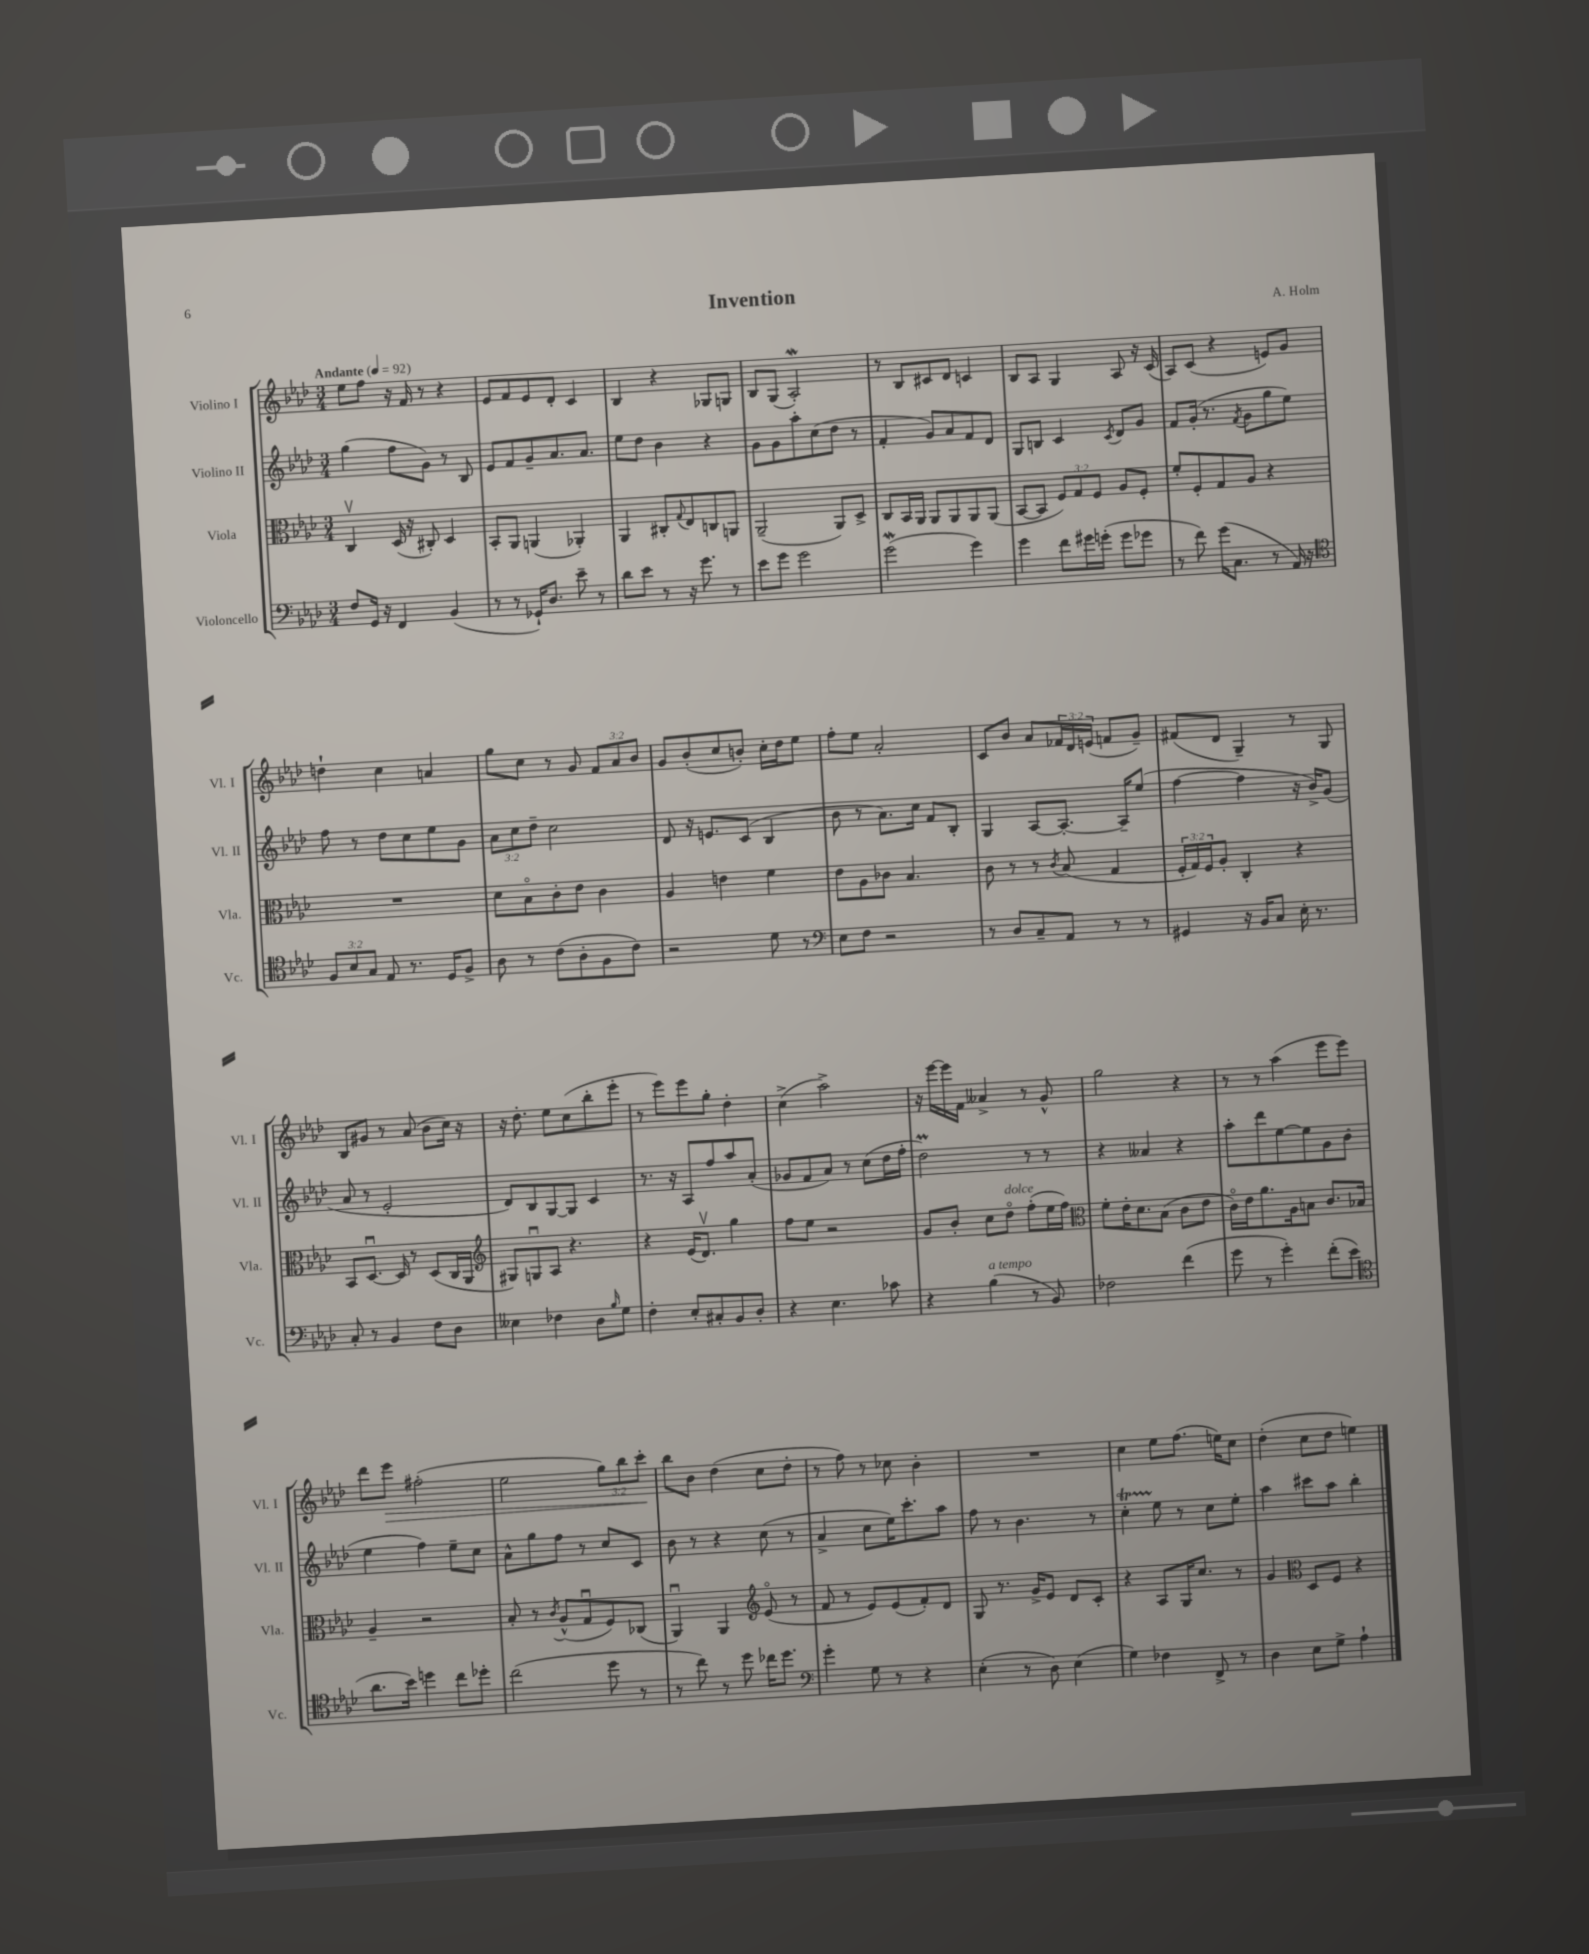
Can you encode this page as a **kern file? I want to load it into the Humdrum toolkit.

**kern	**kern	**kern	**kern	**dynam
*part4	*part3	*part2	*part1	*part1
*staff4	*staff3	*staff2	*staff1	*staff1
*I"Violoncello	*I"Viola	*I"Violino II	*I"Violino I	*
*I'Vc.	*I'Vla.	*I'Vl. II	*I'Vl. I	*
*clefF4	*clefC3	*clefG2	*clefG2	*
*k[b-e-a-d-]	*k[b-e-a-d-]	*k[b-e-a-d-]	*k[b-e-a-d-]	*
*M3/4	*M3/4	*M3/4	*M3/4	*
*MM92	*MM92	*MM92	*MM92	*
=1	=1	=1	=1	=1
!	!	!	!LO:TX:a:B:t=Andante	!
8F/L	4Cv/	(4gg\	8ee-\L	.
16GG/Jk	.	.	8ff\J	.
16r	.	.	.	.
4FF/	(16D-/	8ff\L	16r	.
.	16r	.	16f/	.
.	8C#X'/)	8g\J)	8r	.
(4BB-/	4D-/	8r	4r	.
.	.	8B-/	.	.
=2	=2	=2	=2	=2
8r	8BB-'/L	8e-/L	8e-/L	.
8r	8AA-/J	8f/	8f/	.
16GG-X`/KL)	(4AAn/	8g~/	8e-/	.
8.D-/J	.	.	.	.
.	.	8.a-/	8d-'/J	.
8e-~\	4AA-X'/)	.	4c/	.
.	.	8.a-/J	.	.
8r	.	.	.	.
=3	=3	=3	=3	=3
8d-\L	4AA-/	8ee-\L	4B-/	.
8e-\J	.	8dd-\J	.	.
8r	8C#X'/L	4b-\	4r	.
.	8qqG/	.	.	.
16r	8E-/	.	.	.
8.g\	.	.	.	.
.	8Cn/	4r	8G-X/L	.
8r	8AAn/J	.	8Gn/J	.
=4	=4	=4	=4	=4
8e-\L	(2AA-~/	8g\L	8B-/L	.
8g\J	.	8g\	(8G/J	.
2g\	.	8aa-'\	2A-w'/)	.
.	.	(8cc\	.	.
.	8AA-/L)	8dd-\J	.	.
.	8D-^/J	8r	.	.
=5	=5	=5	=5	=5
(2gW\	8C/L	4f'/	8r	.
.	16BB-/L	.	8B-/L	.
.	16AA-/JJ	.	.	.
.	8AA-/L	8g/L)	8c#X/	.
.	8AA-/	8a-/	8d-/J	.
4g\)	8AA-/	8f/	4cn/	.
.	(8AA-/J	8d-/J	.	.
=6	=6	=6	=6	=6
4g\	[8BB-/L	8G/L	8B-/L	.
.	8BB-/J]	8Bn/J	8A-/J	.
8f\L	12F/L)	4c/	4G/	.
.	12G/	.	.	.
16g#X\L	.	.	.	.
.	12F/J	.	.	.
(16gn'\JJ	.	.	.	.
.	.	8qc/	.	.
8g\L	8A-/L	8d-/L	8A-/	.
8g-X\J	8F'/J	8g/J	16r	.
.	.	.	(16c/	.
=7	=7	=7	=7	=7
8r	8f'/L	8f/L	8A-/L)	.
8f\)	8F'/	(16g'/Jk	(8c/J	.
.	.	8.r	.	.
(16g\KL	8G/	.	4r	.
8.C\J	.	.	.	.
.	.	8qf/	.	.
.	8A-/J	8g\L	.	.
8r	4r	8gg\	8en/L)	.
16AA-/)	.	8ee-\J)	8g/J	.
16r	.	.	.	.
!!LO:LB:g=z
=8	=8	=8	=8	=8
*clefC4	*	*	*	*
12F/L	2.r	8ff\	4ddn`\	.
12B-/	.	.	.	.
.	.	8r	.	.
12G/J	.	.	.	.
8E-/	.	8dd-\L	4cc\	.
8.r	.	8cc\	.	.
.	.	8ee-\	4an/	.
16D-/KL	.	.	.	.
8F^/J	.	8g\J	.	.
=9	=9	=9	=9	=9
8A-\	8d-\L	12a-\L	8gg\L	.
.	.	12cc\	.	.
8r	8B-\	.	8cc\J	.
.	.	12dd-~\J	.	.
(8c\L	8c'\	2cc\	8r	.
8A-'\	8e-\J	.	8g/	.
8F\	4c\	.	12f/L	.
.	.	.	12a-/	.
8c\J)	.	.	.	.
.	.	.	12b-/J	.
=10	=10	=10	=10	=10
2r	4A-/	8d-/	8g/L	.
.	.	16r	(8b-'/	.
.	.	8.en/L	.	.
.	4en\	.	8cc/	.
.	.	(8c/J	8bn'/J)	.
8d-\	4f\	4B-/	16cc'\LL	.
.	.	.	16dd-\J	.
8r	.	.	8ee-\J	.
=11	=11	=11	=11	=11
*clefF4	*	*	*	*
8E-\L	8e-\L	8b-\	8ff'\L	.
8F\J	8A-\	8r	8ee-\J	.
2r	8c-X\J	8.a-\L)	2a-'/	.
.	4.B-/	.	.	.
.	.	16cc\Jk	.	.
.	.	8f/L	.	.
.	.	8B-'/J	.	.
=12	=12	=12	=12	=12
8r	8c\	4G/	8c/L	.
8D-/L	8r	.	8b-/J	.
8C~/	8r	[8A-/L	8a-/L	.
.	8qc/	.	.	.
8AA-/J	(8B-/	8.A-'/J_	24f-X/L	.
.	.	.	24d-/	.
.	.	.	(24en/JJ	.
8r	4G/	.	8fn/L	.
.	.	16A-~/KL]	.	.
8r	.	(8ee-/J	8g~/J)	.
=13	=13	=13	=13	=13
4GG#X/	24F'/LL	[4ff\	(8f#X/L	.
.	24G/)	.	.	.
.	24F/J	.	.	.
.	8A-'/J	.	8d-/J	.
16r	4C'/	4ff\]	4G~/)	.
16BB-/KL	.	.	.	.
8C/J	.	.	.	.
16E-'\	4r	16r	8r	.
8.r	.	16b-^/KL)	.	.
.	.	(8g/J	8G/	.
!!LO:LB:g=z
=14	=14	=14	=14	=14
8C'/	8BB-/L	8a-/	8B-/L	.
8r	[8.D-u/J	8r	8g#X/J	.
4BB-/	.	2e-'/	8r	.
.	16D-/]	.	.	.
.	8r	.	(8a-/	.
8F\L	(8D-/L	.	8b-\L	.
8D-\J	16C/L	.	16cc\Jk)	.
.	16AA-/JJ	.	16r	.
=15	=15	=15	=15	=15
*	*clefG2	*	*	*
4E--X\	8G#X/L)	8d-/L)	16r	.
.	.	.	8.dd-'\	.
.	8Gnu/	8B-/	.	.
4F-X\	8A-/J	[8G/	8ee-\L	.
.	4.r	8G/J]	(8cc\	.
8D-\L	.	4c/	8bb-'\	.
16qqB-/	.	.	.	.
8G\J	.	.	8eee-'\J	.
=16	=16	=16	=16	=16
4F'\	4r	8.r	8r	.
.	.	.	8eee-\L)	.
.	.	16r	.	.
8E-'/L	(16e-/KL	8A-/L	8eee-\	.
.	8.d-v/J)	.	.	.
8C#X'/	.	8ff/	8gg'\J	.
8BB-/	4gg\	8aa-/	4dd-'\	.
8D-'/J	.	(8a-'/J	.	.
=17	=17	=17	=17	=17
4r	8ff\L	8g-X/L	(4cc^\	.
.	8ee-\J	8f/	.	.
4.E-\	2r	8a-/J)	2aa-^\)	.
.	.	8r	.	.
.	.	(8cc\L	.	.
8c-X\	.	16dd-\L	.	.
.	.	16ff'\JJ	.	.
=18	=18	=18	=18	=18
4r	8g/L	2dd-M\)	16r	.
.	.	.	[16eee-\LL	.
.	8b-'/J	.	16eee-\]	.
.	.	.	16f\JJ	.
!LO:TX:a:i:t=a tempo	!	!	!	!
(4B-\	8cc\L	.	4a--X^/	.
!	!LO:TX:a:i:t=dolce	!	!	!
.	8dd-\J	.	.	.
8r	(8ff'\L	8r	8r	.
8BB-/)	16ee-\L	8r	8g^^/	.
.	16ff\JJ)	.	.	.
=19	=19	=19	=19	=19
*	*clefC3	*	*	*
2F-X\	8f'\L	4r	2gg\	.
.	16e-'\K	.	.	.
.	8.d-\	.	.	.
.	.	4a--X/	.	.
.	(8B-\J	.	.	.
(4f\	8c\L	4r	4r	.
.	8e-\J	.	.	.
=20	=20	=20	=20	=20
8g\	16c\LL)	8aa-'\L	8r	.
.	16e-\J	.	.	.
8r	8.a-\	8ddd-\	8r	.
4g'\)	.	[8ee-\	(4aa-\	.
.	16A-\k	.	.	.
.	8Bn\J	8ee-\]	.	.
(8f'\L	8.c/L	8g\	8eee-\L	.
8e-\J	.	(8b-\J	8eee-\J)	.
.	16B-X/Jk	.	.	.
!!LO:LB:g=z
=21	=21	=21	=21	=21
*clefC4	*	*	*	*
8.a-\L	4A-~/	4ee-\	8ddd-\L	.
!	!	!	!	!LO:HP:b
.	.	.	8eee-\J	>
16b-\Jk)	.	.	.	.
4ddn\	2r	4ff\)	(2ff#X'\	.
8cc\L	.	8ee-~\L	.	.
8dd-X'\J	.	8cc\J	.	.
=22	=22	=22	=22	=22
(2cc\	8B-'/	8a-^^\L	2ee-\	.
.	8r	8gg\	.	.
.	8qc/	.	.	.
.	(8A-^^/L	8ff\J	.	.
.	8Gu/	8r	.	.
8dd-\	8F/)	8cc/L	12gg\L)	.
.	.	.	12bb-\	.
8r	(8C-X/J	8c/J	.	.
.	.	.	12ccc'\J	.
.	.	.	.	]
=23	=23	=23	=23	=23
8r	4AA-u/)	8b-\	8bb-\L	.
8cc\)	.	8r	8b-\J	.
8r	4AA-/	4r	(4dd-\	.
8dd-\	.	.	.	.
*	*clefG2	*	*	*
16cc-X\KL	(8e-/	(8cc\	8cc\L	.
8.dd-\J	.	.	.	.
.	8r	8r	8dd-'\J	.
=24	=24	=24	=24	=24
*clefF4	*	*	*	*
4g'\	8f/	4a-^/	8r	.
.	8r	.	8ff\)	.
8G\	8e-/L)	8cc\L	8r	.
8r	(8e-/	16ee-\K)	8cc-X\	.
.	.	8.ccc'\	.	.
4r	8f'/)	.	4b-'\	.
.	8d-/J	8aa-\J	.	.
=25	=25	=25	=25	=25
(4E-'\	8G/	8ff\	2.r	.
.	8.r	8r	.	.
8r	.	4.b-\	.	.
.	16g^/KL	.	.	.
8D-\)	8e-/J	.	.	.
(4E-\	8d-/L	.	.	.
.	8c'/J	8r	.	.
=26	=26	=26	=26	=26
4G\)	4r	4cct'\	4cc\	.
4F-X\	8A-/L	8ee-\	8ee-\L	.
.	16G/K	8r	(8.ff\J	.
.	8.cc/J	.	.	.
8FF^/	.	8cc\L	.	.
.	.	.	16een\KL)	.
8r	8r	8ee-'\J	8cc\J	.
=27	=27	=27	=27	=27
4D-\	4g/	4aa-\	(4dd-'\	.
*	*clefC3	*	*	*
8E-\L	8D-/L	8ccc#X\L	8cc\L	.
8G^\J	8F/J	8aa-\J	8dd-\J	.
4A-`\	4r	4bb-'\	4een\)	.
==	==	==	==	==
*-	*-	*-	*-	*-
